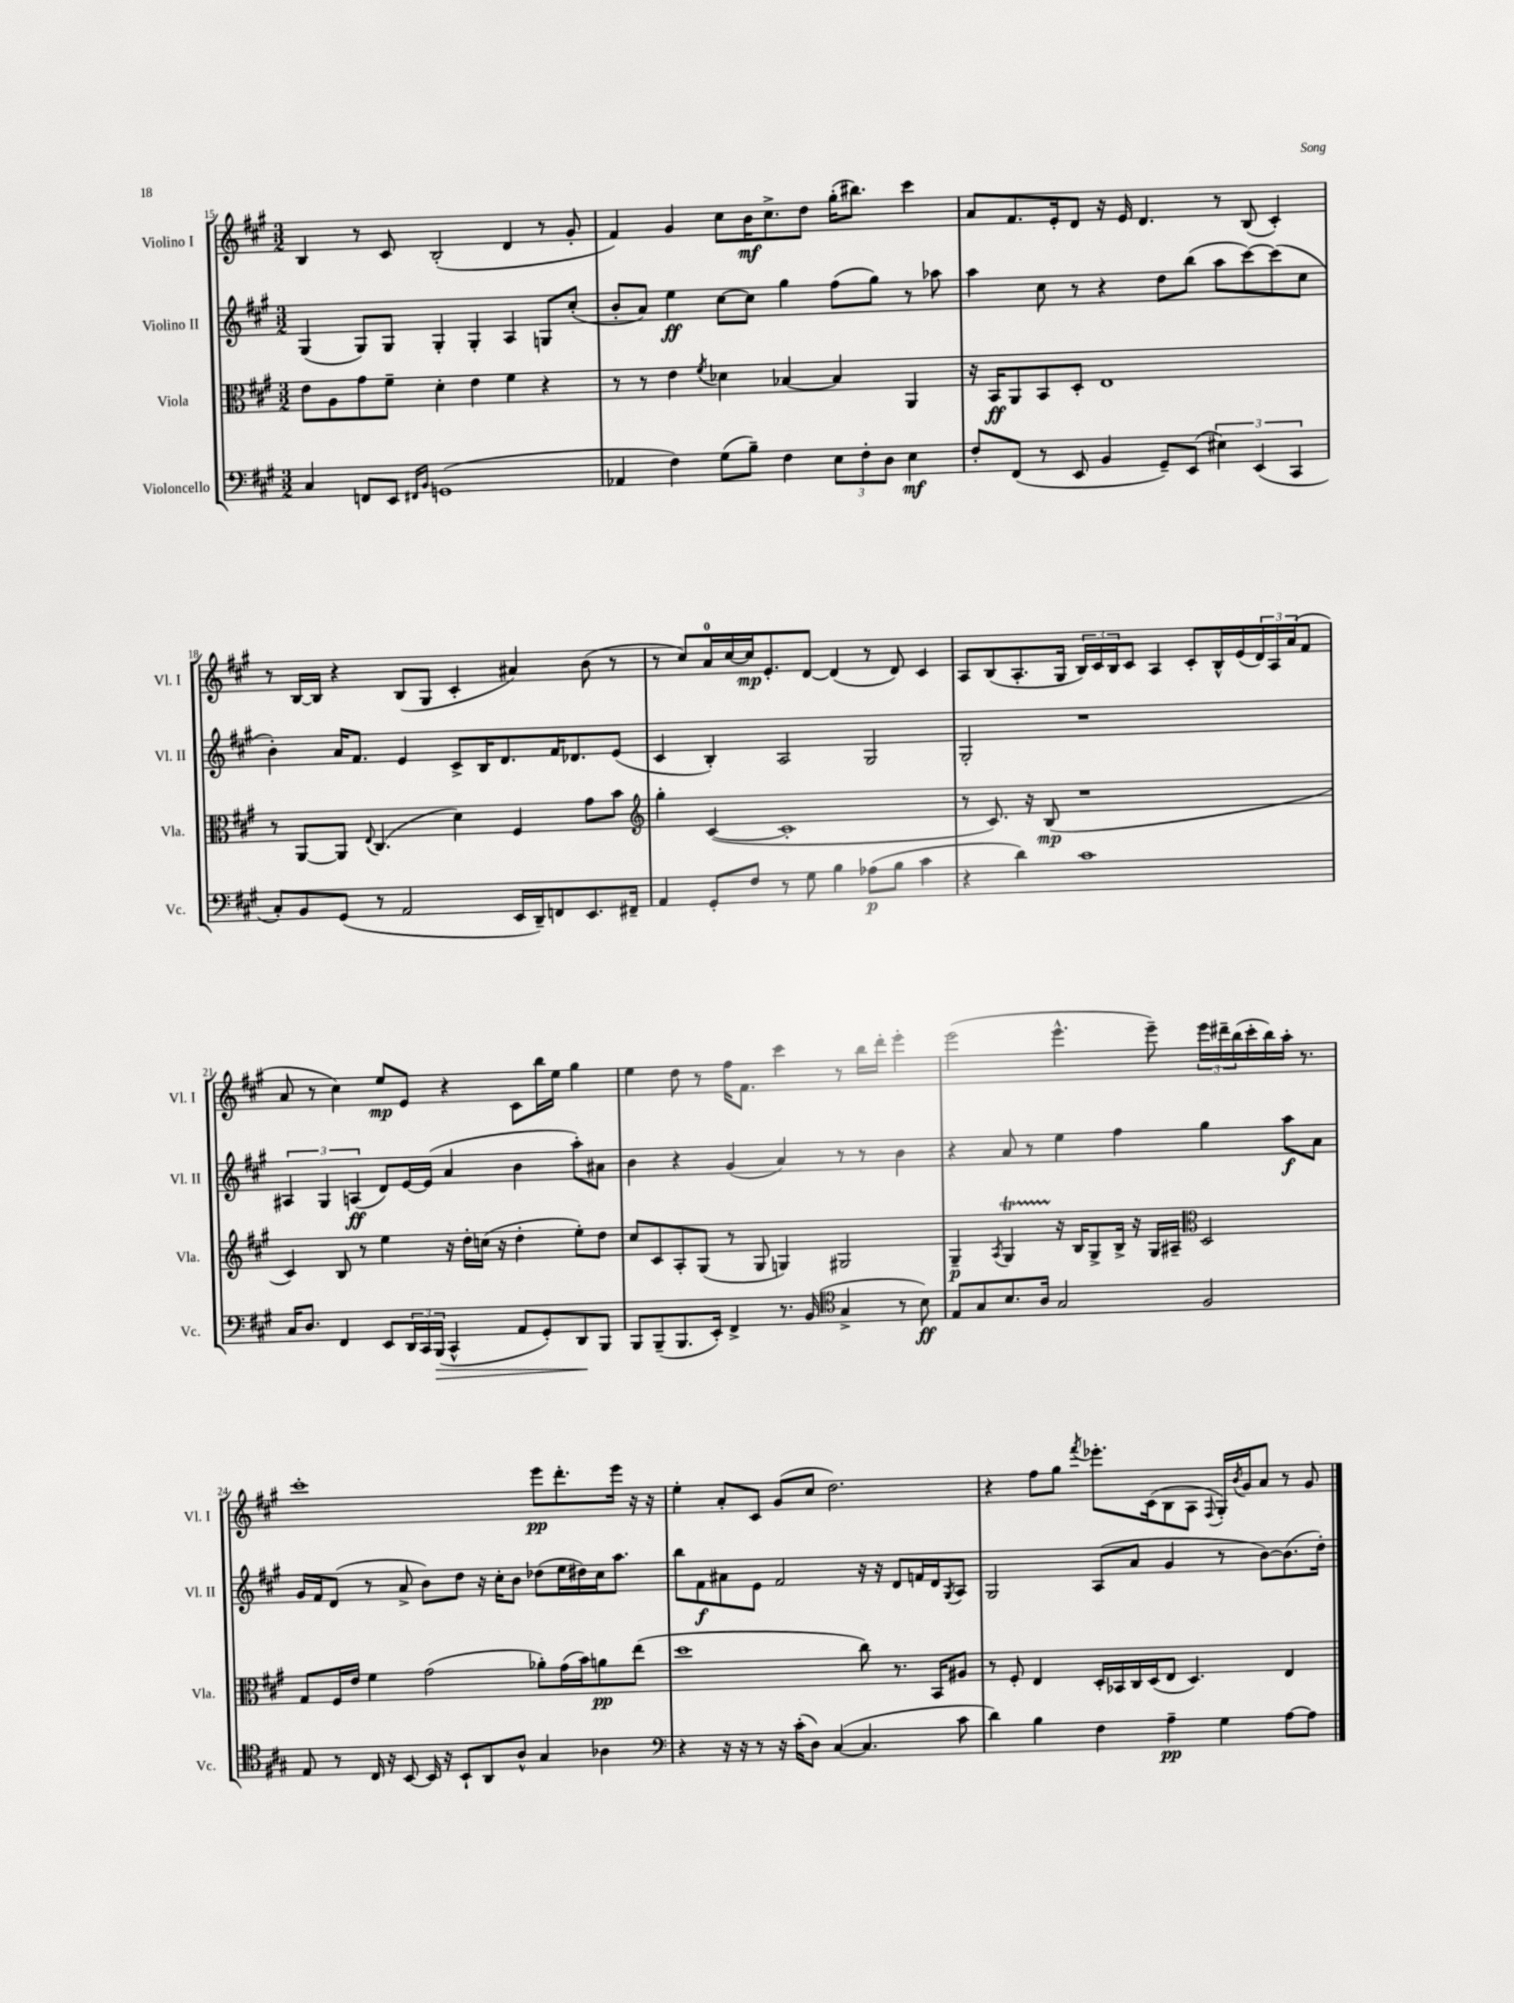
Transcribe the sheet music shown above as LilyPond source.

<<
\new StaffGroup <<
\new Staff = "s0" \with { instrumentName = "Violino I" shortInstrumentName = "Vl. I" } {
    \clef treble \key a \major \numericTimeSignature \time 3/2
    b4 r8 cis'8 b2-.( d'4 r8 gis'8-. |
    fis'4) gis'4 cis''8 b'16\mf cis''8.-> d''8 gis''16-.( bis''8.) cis'''4 |
    a'8 fis'8. e'16-. d'8 r16 e'16 d'4. r8 b8( cis'4-.) |
    r8 b16~ b16 r4 b8( gis8 cis'4-. ais'4) b'8( r8 |
    r8 cis''8) a'16-0 cis''16~ cis''16\mp e'8.-. d'8~ d'4( r8 d'8) cis'4 |
    a8 b8( a8.-. gis16 \tuplet 3/2 { b16) cis'16 b16 } cis'8 a4 cis'8-. b16-^ e'16( \tuplet 3/2 { d'16) a16 a'16( } fis'8 |
    a'8 r8 cis''4) e''8\mp e'8 r4 cis'8 b''16 e''16 gis''4 |
    e''4 d''8 r8 fis''16 fis'8. cis'''4 r8 b''16 d'''16-. e'''4-. |
    e'''2( e'''4.-^ e'''8--) \tuplet 3/2 { e'''16 dis'''16-- b''16( } cis'''16-. b''16) a''16-. r8. |
    cis'''1-. e'''8\pp d'''8.-. e'''16 r16 r16 |
    e''4-. a'8-. cis'8 gis'8( cis''8 d''2.) |
    r4 fis''8 gis''8 \acciaccatura { fis'''8 } ees'''8.-. cis'16( b8 a8 \appoggiatura { fis8 } gis16-.) \acciaccatura { b'8 } gis'16 a'8 r8 gis'8 \bar "|." |
}
\new Staff = "s1" \with { instrumentName = "Violino II" shortInstrumentName = "Vl. II" } {
    \clef treble \key a \major \numericTimeSignature \time 3/2
    gis4( gis8) gis8 gis4-. gis4-. a4 g8 cis''8-.( |
    b'8-. a'8) e''4\ff cis''8~ cis''8 gis''4 fis''8( gis''8) r8 aes''8 |
    a''4 cis''8 r8 r4 d''8 b''8( a''8 cis'''8~) cis'''8( cis''8 |
    b'4-.) a'16 fis'8. e'4 cis'8-> b16 d'8. fis'16 des'8. e'8( |
    cis'4 b4-.) a2 gis2 |
    gis2-. r1 |
    \tuplet 3/2 { ais4 gis4 a4\ff( } d'8) e'16~ e'16( a'4 b'4 a''8-.) ais'8 |
    b'4 r4 gis'4( a'4) r8 r8 b'4 |
    r4 a'8 r8 e''4 fis''4 gis''4 a''8\f a'8 |
    gis'16 fis'16 d'8( r8 a'8-> b'8) d''8 r16 cis''16-. b'8 des''8( e''16 dis''16) cis''16 a''8. |
    b''8 fis'8\f ais'8 e'8 fis'2 r16 r16 d'8 f'16 d'16 \acciaccatura { gis8 } a8 |
    gis2 a8( a'8 gis'4 r8 b'8~) b'8.( d''16-.) \bar "|." |
}
\new Staff = "s2" \with { instrumentName = "Viola" shortInstrumentName = "Vla." } {
    \clef alto \key a \major \numericTimeSignature \time 3/2
    e'8 a8 gis'8 fis'8-- d'4-. e'4 fis'4 r4 |
    r8 r8 e'4 \acciaccatura { fis'8 } des'4 bes4~ bes4 a,4 |
    r16 b,16\ff a,8 b,8 d8-. e1 |
    r8 a,8~ a,8 \appoggiatura { e8 } cis4.( d'4) fis4 gis'8 b'8 |
    \clef treble gis''4-. cis'4~( cis'1-. |
    r8 cis'8.) r16 b8\mp( r1 |
    cis'4) b8 r8 e''4 r16 d''16-. c''16( r16 d''4-. e''8-.) d''8 |
    cis''8 cis'8 a8-. gis8( r8 gis8 g4) gis2 |
    gis4--\p \acciaccatura { a8 } gis4\startTrillSpan r16\stopTrillSpan b16 gis8-> b16-> r16 gis16 ais16-- \clef alto d2 |
    gis8 fis16 e'16 fis'4 gis'2( aes'8-.) gis'16( b'16) a'8\pp e''8( |
    d''1 cis''8) r8. b,16 ais8 |
    r8 fis8-. e4 d16-. bes,16 cis16 d16( e8 d4.) e4 \bar "|." |
}
\new Staff = "s3" \with { instrumentName = "Violoncello" shortInstrumentName = "Vc." } {
    \clef bass \key a \major \numericTimeSignature \time 3/2
    cis4 f,8 e,8 \grace { fis,16 b,16 } g,1( |
    aes,4 fis4) gis8( b8--) fis4 \tuplet 3/2 { e8 fis8-. d8 } e4\mf |
    fis8-. fis,8( r8 e,8 b,4 gis,8--) e,8( \tuplet 3/2 { eis4) e,4( cis,4 } |
    cis8-.) b,8 gis,8( r8 a,2 e,16 d,16--) f,8 e,8. fis,16-- |
    a,4 gis,8-. fis8 r8 gis8 b4 aes8\p( b8 cis'4 |
    r4 d'4) cis'1 |
    cis16 d8. fis,4 e,8 \tuplet 3/2 { d,16 cis,16 b,,16\>( } cis,4-^ a,8 gis,8-.) d,8\! b,,8 |
    b,,8 b,,8--( b,,8. e,16-.) fis,4-> r8. b,16( \clef tenor gis4-> r8 b8\ff) |
    e8 gis8 b8. a16 gis2 fis2 |
    e8 r8 cis16 r16 b,8~ b,16 r16 b,8-! a,8 a8-^ gis4 aes4 |
    \clef bass r4 r16 r16 r8 r16 cis'16-.( d8) cis4~( cis4. cis'8 |
    d'4) b4 fis4 a4--\pp gis4 a8~ a8 \bar "|." |
}
>>
>>
\layout { \context { \Score currentBarNumber = #15 } }
